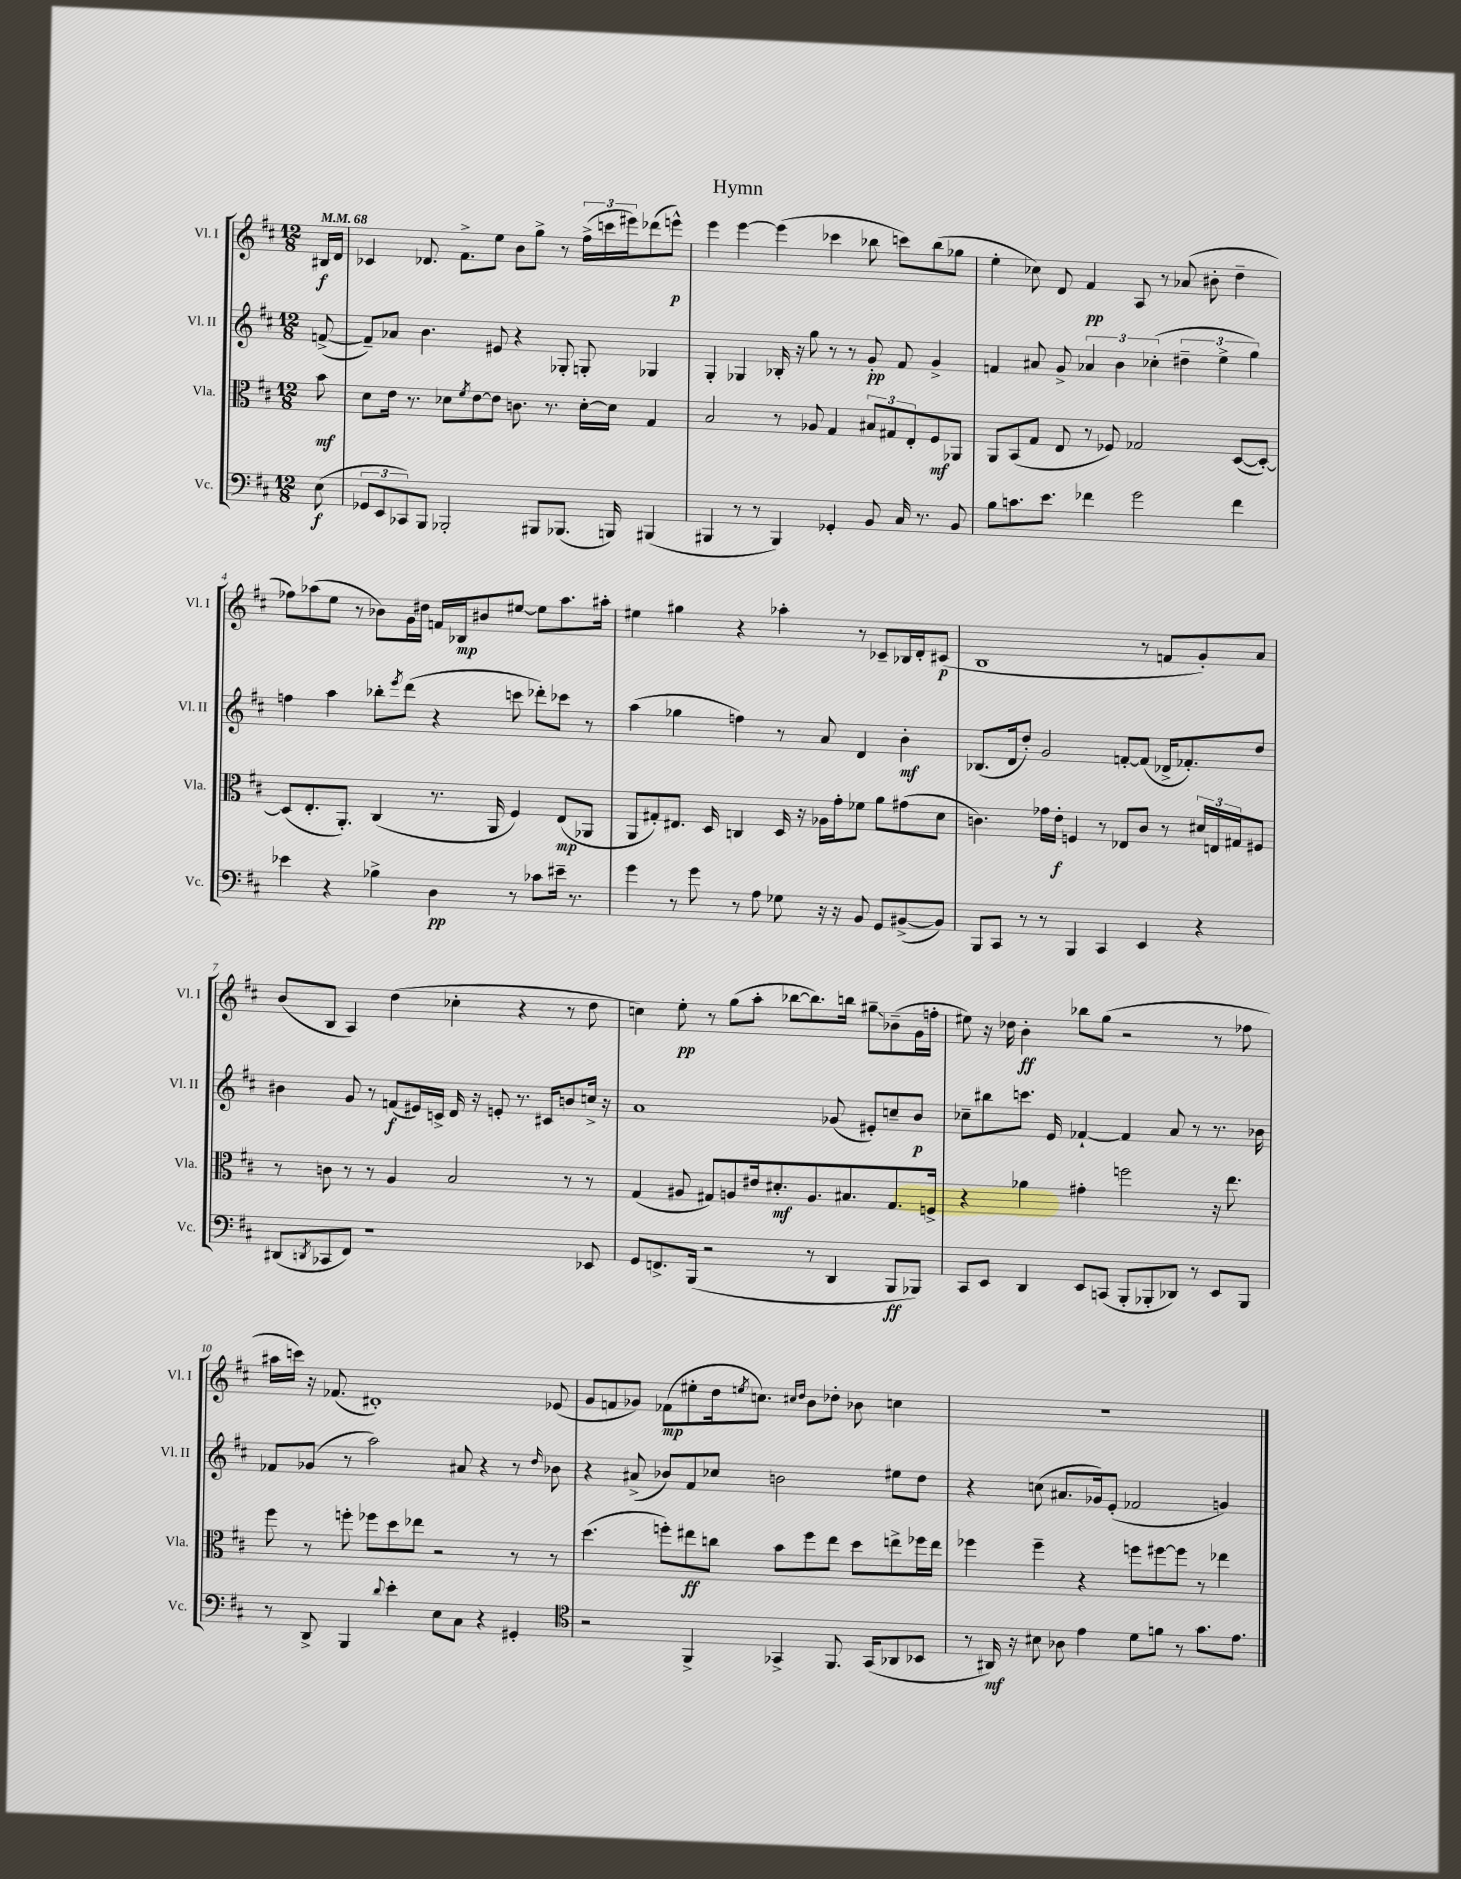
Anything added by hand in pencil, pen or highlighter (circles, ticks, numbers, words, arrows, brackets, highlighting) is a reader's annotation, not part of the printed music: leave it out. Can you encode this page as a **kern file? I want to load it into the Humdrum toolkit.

**kern	**kern	**kern	**kern
*staff4	*staff3	*staff2	*staff1
*clefF4	*clefC3	*clefG2	*clefG2
*k[f#c#]	*k[f#c#]	*k[f#c#]	*k[f#c#]
*M12/8	*M12/8	*M12/8	*M12/8
*MM68	*MM68	*MM68	*MM68
(8E	8b	([8f^	16B#
.	.	.	16d
=	=	=	=
12GG-	8d	8f~])	4c-
12EE	.	.	.
.	16e	8a-	.
12CC-)	.	.	.
.	8.r	.	.
8BBB	.	4.b	8.d-
2BBB-'	8d-	.	.
.	.	.	8.f#^
.	8qf#	.	.
.	[8e	.	.
.	8e]	8e#	8ee
.	8.c	4r	8b
8BBB#	.	.	8gg^
.	8.r	.	.
(8.BBB-	.	8G-'	8r
.	[16d-'	8G'	(24ff#^
.	.	.	24ccc
16BBB)	16d-]	.	.
.	.	.	24eee#)
(4BBB#	4G	4G-	(8ddd-
.	.	.	8eee^^)
=	=	=	=
4BBB#	2B	4G'	4eee
8r	.	4G-	[4eee
8r	.	.	.
4BBB#)	8r	16B-'	(4eee]
.	.	16r	.
.	8A-	8gg	.
4GG-'	4G	8r	4ccc-
.	.	8r	.
8BB	12B#	8g'	8bb-
.	12G#	.	.
16C#	.	8f#	8ccc)
.	12E'	.	.
8.r	.	.	.
.	8F#	4g^	(8bb-
8BB	8AA-	.	8gg-
=	=	=	=
8B	8AA	4f	4ee'
8.c	(8BB	.	.
.	8G	8a#	8cc-)
8.e	.	.	.
.	8E	8g^	8d
4f-	8r	6a-	4f#
.	8F-)	.	.
.	.	6b	.
2g	2G-	.	8A
.	.	(6cc-'	.
.	.	.	8r
.	.	6dd#~	(8a-
.	.	.	8b#'
.	.	6ee^	.
4f-	([8D	.	4dd~
.	.	6gg)	.
.	8D'_)	.	.
=	=	=	=
4e-	(8D]	4ff	8ff-)
.	8.E'	.	(8aa-
4r	.	4aa	8ee
.	8.AA')	.	.
.	.	.	8r
4B-^	(4C#	8bb-'	8b-)
.	.	8qeee	.
.	.	(8ddd	16g
.	.	.	16dd#
4D	8.r	4r	16f
.	.	.	16B-
.	.	.	8b#
.	16AA	.	.
8r	4F#)	8ccc	[8ee#
8c-	.	8ddd-')	8ee#]
16e#~	(8E	8ccc-	8.aa-
8.r	.	.	.
.	8AA-	8r	.
.	.	.	16aa#'
=	=	=	=
4g	8AA	(4aa	4ee#
.	8G#')	.	.
8r	8.E#	4gg-	4gg#
8g	.	.	.
.	16D	.	.
8r	4C	4ff)	4r
8A	.	.	.
8G-	16D	8r	4aa-'
.	16r	.	.
16r	16A-	8a	.
16r	16g'	.	.
8BB	8f-	4d	8r
8GG	8a	.	8c-~
([8BB#^	(8g#	4b'	16B-
.	.	.	16d'
8BB#])	8d	.	(8c#
=	=	=	=
8BBB	4.c)	(8.B-	1B
8CC#	.	.	.
.	.	16d	.
8r	.	8dd')	.
8r	16g-	2g	.
.	16e'	.	.
4BBB	4F	.	.
4CC#	8r	.	.
.	8E-	[8f'	.
4EE	8c	(8f]	8r
.	8r	16d-^	8f
.	.	8.f-')	.
4r	24d#	.	8g')
.	24E	.	.
.	24G#	.	.
.	8F#	8dd	8a
=	=	=	=
(8DD#	8r	4b#	(8b
8qDD	.	.	.
8CC-	8c	.	8B
8FF#)	8r	8g	4A)
1r	8r	8r	.
.	4A	(8f	(4dd
.	.	16e#)	.
.	.	16c^	.
.	2B	16d	4cc-'
.	.	16r	.
.	.	8e'	.
.	.	8.r	4r
.	.	16c#	.
.	8r	8b	8r
8EE-	8r	16cc^	8dd
.	.	16r	.
=	=	=	=
8GG	(4G	1a	4cc)
8.FF^	.	.	.
.	8A#	.	8ee'
(16BBB	.	.	.
2r	8G#)	.	8r
.	8A	.	(8gg
.	16e#	.	8aa'
.	8.d#'	.	.
.	.	.	[8bb-
8r	8.A	.	8.bb-])
4DD	.	(8g-	.
.	8.B#	.	16bb
.	.	8e#')	8gg#~
8BBB	8.G#	8cc~	(8b-~
8BBB-)	.	8b	16g
.	16F^	.	16ff'
=	=	=	=
8CC#	4r	8cc-~	8ee#)
8EE	.	8bb#	16r
.	.	.	16dd-
4DD	4a-	8.ccc	4b'
.	.	16e	.
8EE	4g#'	[4f-`	8bb-
(8CC	.	.	(8gg
8BBB'	2ff	4f-]	2r
8BBB-'	.	.	.
8DD-)	.	8a	.
8r	.	8r	.
8EE	16r	8.r	8r
.	8.ee	.	.
8BBB-	.	.	8ff-
.	.	16b-	.
=	=	=	=
8r	8ff#	8f-	16aa#
.	.	.	16ccc)
8DD^	8r	(8g-	16r
.	.	.	(8.f-
4BBB	8ff'	8r	.
.	8ff-	2aa)	1d#')
8qqd	.	.	.
4e'	8dd	.	.
.	8ee-	.	.
8E	2r	.	.
8C#	.	8a#	.
4r	.	4r	.
4GG#'	8r	8r	.
.	.	16qqdd	.
.	8r	8b-	(8e-
=	=	=	=
*clefC4	*	*	*
2r	(4.dd	4r	8g
.	.	.	8f
.	.	(8a#^	8g-)
.	8ff')	8b-)	(8f-
4FF#^	8ee#	8f#	8ee#'
.	8cc	8cc-	16dd
.	.	.	8qee
.	.	.	8.cc)
4GG-^	8b	2b	.
.	.	.	16qqcc#
.	.	.	16qqdd
.	8ff	.	8b
8.FF#	8ee#	.	8dd-'
.	8dd	.	8b-
(16GG-	.	.	.
8AA-	8ee^	8ee#	4cc
8BB-	16ff-	8dd	.
.	16ee	.	.
=	=	=	=
8r	4ff-	4r	1.r
16AA#)	.	.	.
16r	.	.	.
8B#	4ff-~	(8cc	.
8A-	.	8.a#	.
4e	4r	.	.
.	.	16g-)	.
.	.	(8e'	.
8d	8ff	2f-	.
8f	[8ff#	.	.
8r	8ff#]	.	.
8.g	8r	.	.
.	4ee-	4g)	.
8.e	.	.	.
==	==	==	==
*-	*-	*-	*-
